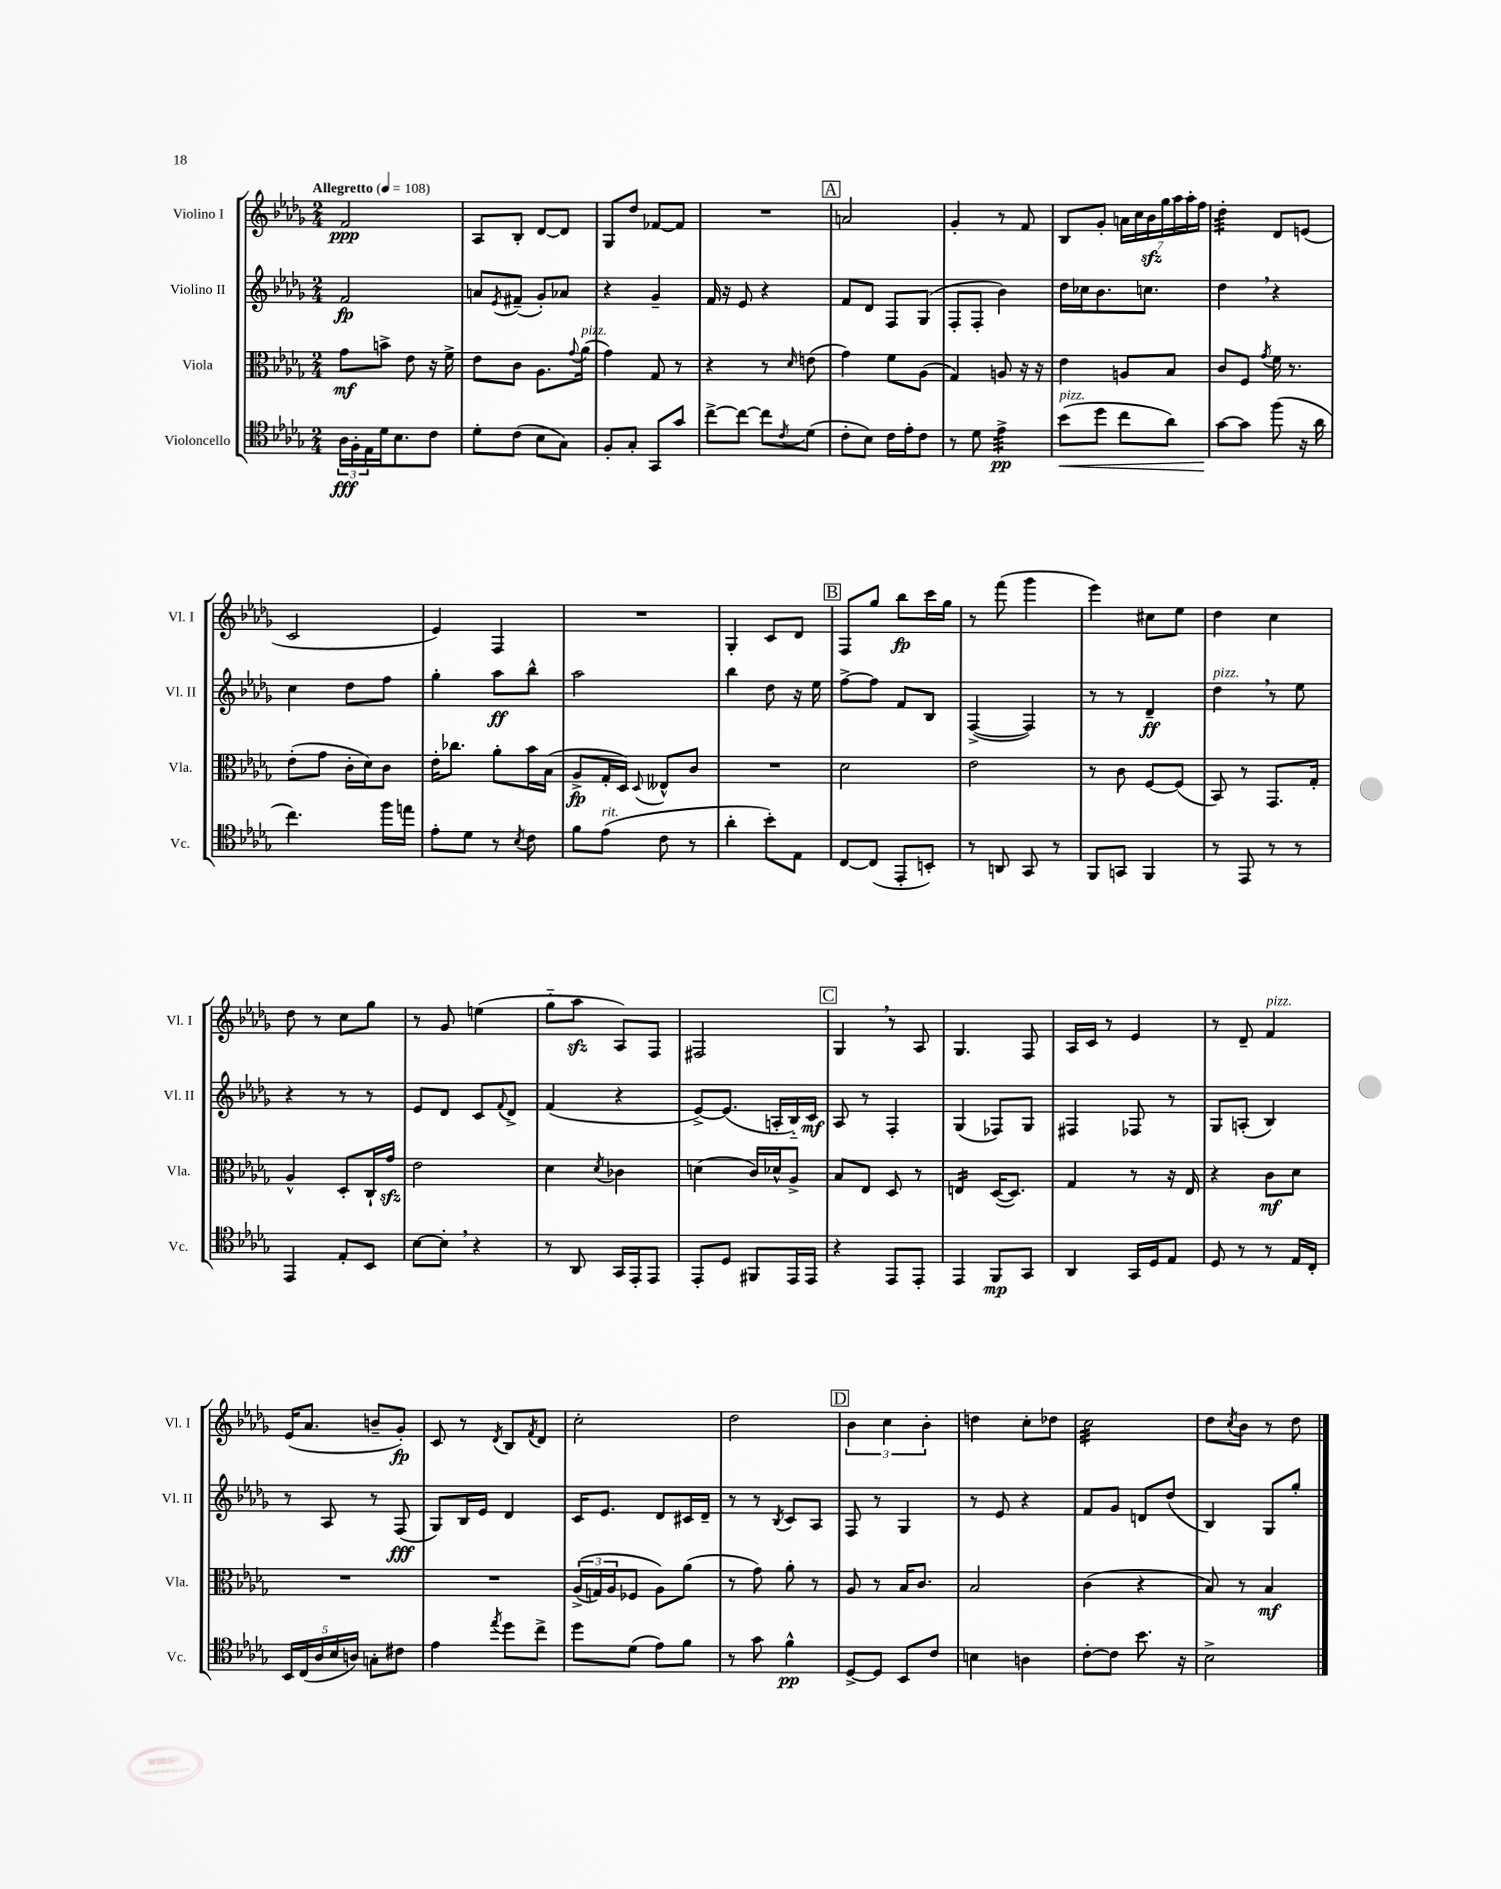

**kern	**kern	**kern	**kern
*staff4	*staff3	*staff2	*staff1
*clefC4	*clefC3	*clefG2	*clefG2
*k[b-e-a-d-g-]	*k[b-e-a-d-g-]	*k[b-e-a-d-g-]	*k[b-e-a-d-g-]
*M2/4	*M2/4	*M2/4	*M2/4
*MM108	*MM108	*MM108	*MM108
24A-\LL	8g-\L	2f/	2f/
24F'\	.	.	.
24E-\	.	.	.
16d-\J	8b^\J	.	.
8.B-\	.	.	.
.	8e-\	.	.
8c\J	16r	.	.
.	16f^\	.	.
=	=	=	=
8d-'\L	8e-\L	8a/L	8A-/L
.	.	8qe-/	.
(8c\J	8c\J	(8f#~/J	8B-'/J
8B-\L	8.A-\L	8g-'/L)	[8d-/L
8G-\J)	.	8a-/J	8d-/]J
.	8qqg-/	.	.
.	(16a-\Jk	.	.
=	=	=	=
8F'/L	4g-\)	4r	8G-/L
8G-'/J	.	.	8dd-/J
8GG-/L	8G-/	4g-~/	[8f-/L
8g-/J	8r	.	8f-/]J
=	=	=	=
[8cc^\L	4r	16f/	2r
.	.	16r	.
8cc\_J	.	8e-/	.
8cc\]L	8r	4r	.
8qc/	16qqd-/	.	.
(8d-\J	(8e\	.	.
=	=	=	=
8c'\L	4g-\)	8f/L	2a/
8B-\J)	.	8d-/J	.
16c\LL	8f\L	8F/L	.
16e-'\J	.	.	.
8c\J	(8A-\J	(8G-/J	.
=	=	=	=
8r	4G-/)	8F'/L	4g-'/
8d-\	.	8F'/J	.
4e-^\	8A/	4b-\)	8r
.	16r	.	8f/
.	16r	.	.
=	=	=	=
(8b-\L	4e-\	16dd-\LL	8B-/L
.	.	16cc-\J	.
8dd-\J	.	8.b-\	8g-'/J
8cc\L	8A/L	.	28a\LL
.	.	.	28cc\
.	.	8.cc\J	.
.	.	.	28b-\
.	.	.	28gg-\
8a-\J)	8B-/J	.	.
.	.	.	28aa-\
.	.	.	28aa-'\
.	.	.	28ff\JJ
=	=	=	=
[8g-\L	8c/L	4dd-\	4dd-'\
8g-\]J	8F/J	.	.
.	8qg-/	.	.
(8ff\	16f\	4r	8d-/L
.	8.r	.	.
16r	.	.	(8e/J
16a-\	.	.	.
=	=	=	=
4.cc\)	(8e-'\L	4cc\	2c/
.	8g-\J	.	.
.	16c'\LL	8dd-\L	.
.	16d-\J)	.	.
16ff\LL	8c\J	8ff\J	.
16ee\JJ	.	.	.
=	=	=	=
8e-'\L	16e-'\LK	4gg-'\	4e-/)
.	8.cc-\J	.	.
8d-\J	.	.	.
8r	8a-'\L	8aa-\L	4F/
8qB-/	.	.	.
8c\	16b-\L	8bb-^^\J	.
.	(16B-\JJ	.	.
=	=	=	=
8f\L	8A-^/L	2aa-\	2r
(8e-\J	16G-'/L	.	.
.	16D-/JJ)	.	.
.	8qqD-/	.	.
8c\	8E--^^/L	.	.
8r	8c/J	.	.
=	=	=	=
4a-'\	2r	4bb-\	4G-'/
8b-'\L)	.	8dd-\	8c/L
8E-\J	.	16r	8d-/J
.	.	16ee-\	.
=	=	=	=
[8C/L	2d-\	[8ff^\L	8F/L
(8C/]J	.	8ff\]J	8gg-/J
8EE-'/L	.	8f/L	8bb-\L
8BB'/J)	.	8B-/J	16ccc\L
.	.	.	16gg-\JJ
=	=	=	=
8r	2e-\	([4F^/	8r
8AA/	.	.	(8fff\
8GG-/	.	4F/])	4ggg-\
8r	.	.	.
=	=	=	=
8FF/L	8r	8r	4eee-\)
8GG/J	8c\	8r	.
4FF/	[8F/L	4d-~/	8cc#\L
.	(8F/]J	.	8ee-\J
=	=	=	=
8r	8BB-/)	4dd-\	4dd-\
8EE-/	8r	.	.
8r	8.GG-/L	8r	4cc\
8r	.	8ee-\	.
.	16G-'/Jk	.	.
=	=	=	=
4EE-/	4A-^^/	4r	8dd-\
.	.	.	8r
8E-'/L	8D-'/L	8r	8cc\L
8BB-/J	16C`/L	8r	8gg-\J
.	16g-/JJ	.	.
=	=	=	=
[8B-\L	2e-\	8e-/L	8r
8B-'\]J	.	8d-/J	8g-/
4r	.	8c/L	(4ee\
.	.	8qqf/	.
.	.	8d-^/J	.
=	=	=	=
8r	4d-\	(4f/	8gg-'~\L
8AA-/	.	.	8aa-\J
.	8qd-/	.	.
16GG-/LL	4c-\	4r	8A-/L)
16EE-'/J	.	.	.
8EE-/J	.	.	8F/J
=	=	=	=
8EE-'/L	(4d\	[8e-^/L)	2F#/
8D-/J	.	(8.e-/]J	.
8FF#/L	16c/LL)	.	.
.	16d-^^/J	16A'/LL	.
16EE-/L	8A-^/J	16B-'~/)	.
16EE-/JJ	.	16c/JJ	.
=	=	=	=
4r	8B-/L	8A-/	4G-/
.	8E-/J	8r	.
8EE-/L	8D-/	4F'/	8r
8EE-'/J	8r	.	8A-/
=	=	=	=
4EE-/	4E/	(4G-/	4.G-/
8FF/L	([16D-/LK	8F-/L)	.
.	8.D-/]J)	.	.
8GG-/J	.	8G-/J	8F/
=	=	=	=
4AA-/	4G-/	4F#/	16A-/LL
.	.	.	16c/JJ
.	.	.	8r
16GG-/LL	8r	8F-/	4e-/
16D-/J	.	.	.
8E-/J	16r	8r	.
.	16E-/	.	.
=	=	=	=
8D-/	4r	8G-/L	8r
8r	.	(8A'/J	8d-~/
8r	8c\L	4B-/)	4f/
16E-/LL	8d-\J	.	.
16C'/JJ	.	.	.
=	=	=	=
20BB-/LL	2r	8r	(16e-/LK
(20C/	.	.	.
.	.	.	8.a-/J
20A-/	.	.	.
.	.	8A-/	.
20B-/	.	.	.
20A/JJ)	.	.	.
8G'\L	.	8r	8b~/L
8c#\J	.	(8F/	8g-'/J)
=	=	=	=
4e-\	2r	8G-/L)	8c/
.	.	16B-/L	8r
.	.	16e-/JJ	.
8qee-/	.	.	8qd-/
8dd-\L	.	4d-/	8B-/L
.	.	.	8qf/
8cc^\J	.	.	8d-/J
=	=	=	=
8dd-\L	&((24A-^/LL	16c/LK	2cc'\
.	24G/)	.	.
.	.	8.e-/J	.
.	24A-/J	.	.
(8d-\J	8F-/J	.	.
8e-\L)	8A-\L&)	8d-/L	.
8f\J	(8a-\J	16c#/L	.
.	.	16d-~/JJ	.
=	=	=	=
8r	8r	8r	2dd-\
8g-\	8g-\)	8r	.
.	.	8qB-/	.
4f^^\	8a-'\	8c/L	.
.	8r	8A-/J	.
=	=	=	=
[8D-^/L	8A-/	8F/	6b-\
8D-/]J	8r	8r	.
.	.	.	6cc\
8BB-/L	16B-/LK	4G-/	.
.	8.c/J	.	.
.	.	.	6b-'\
8c/J	.	.	.
=	=	=	=
4B\	2B-/	8r	4dd\
.	.	8e-/	.
4A\	.	4r	8cc'\L
.	.	.	8dd-\J
=	=	=	=
[8c'\L	(4c\	8f/L	2cc\
8c\]J	.	8g-/J	.
8.b-\	4r	8d/L	.
.	.	(8dd-/J	.
16r	.	.	.
=	=	=	=
2B-^\	8B-/)	4B-/)	8dd-\L
.	.	.	8qcc/
.	8r	.	8b-\J
.	4B-/	8G-/L	8r
.	.	8gg-'/J	8dd-\
==	==	==	==
*-	*-	*-	*-
